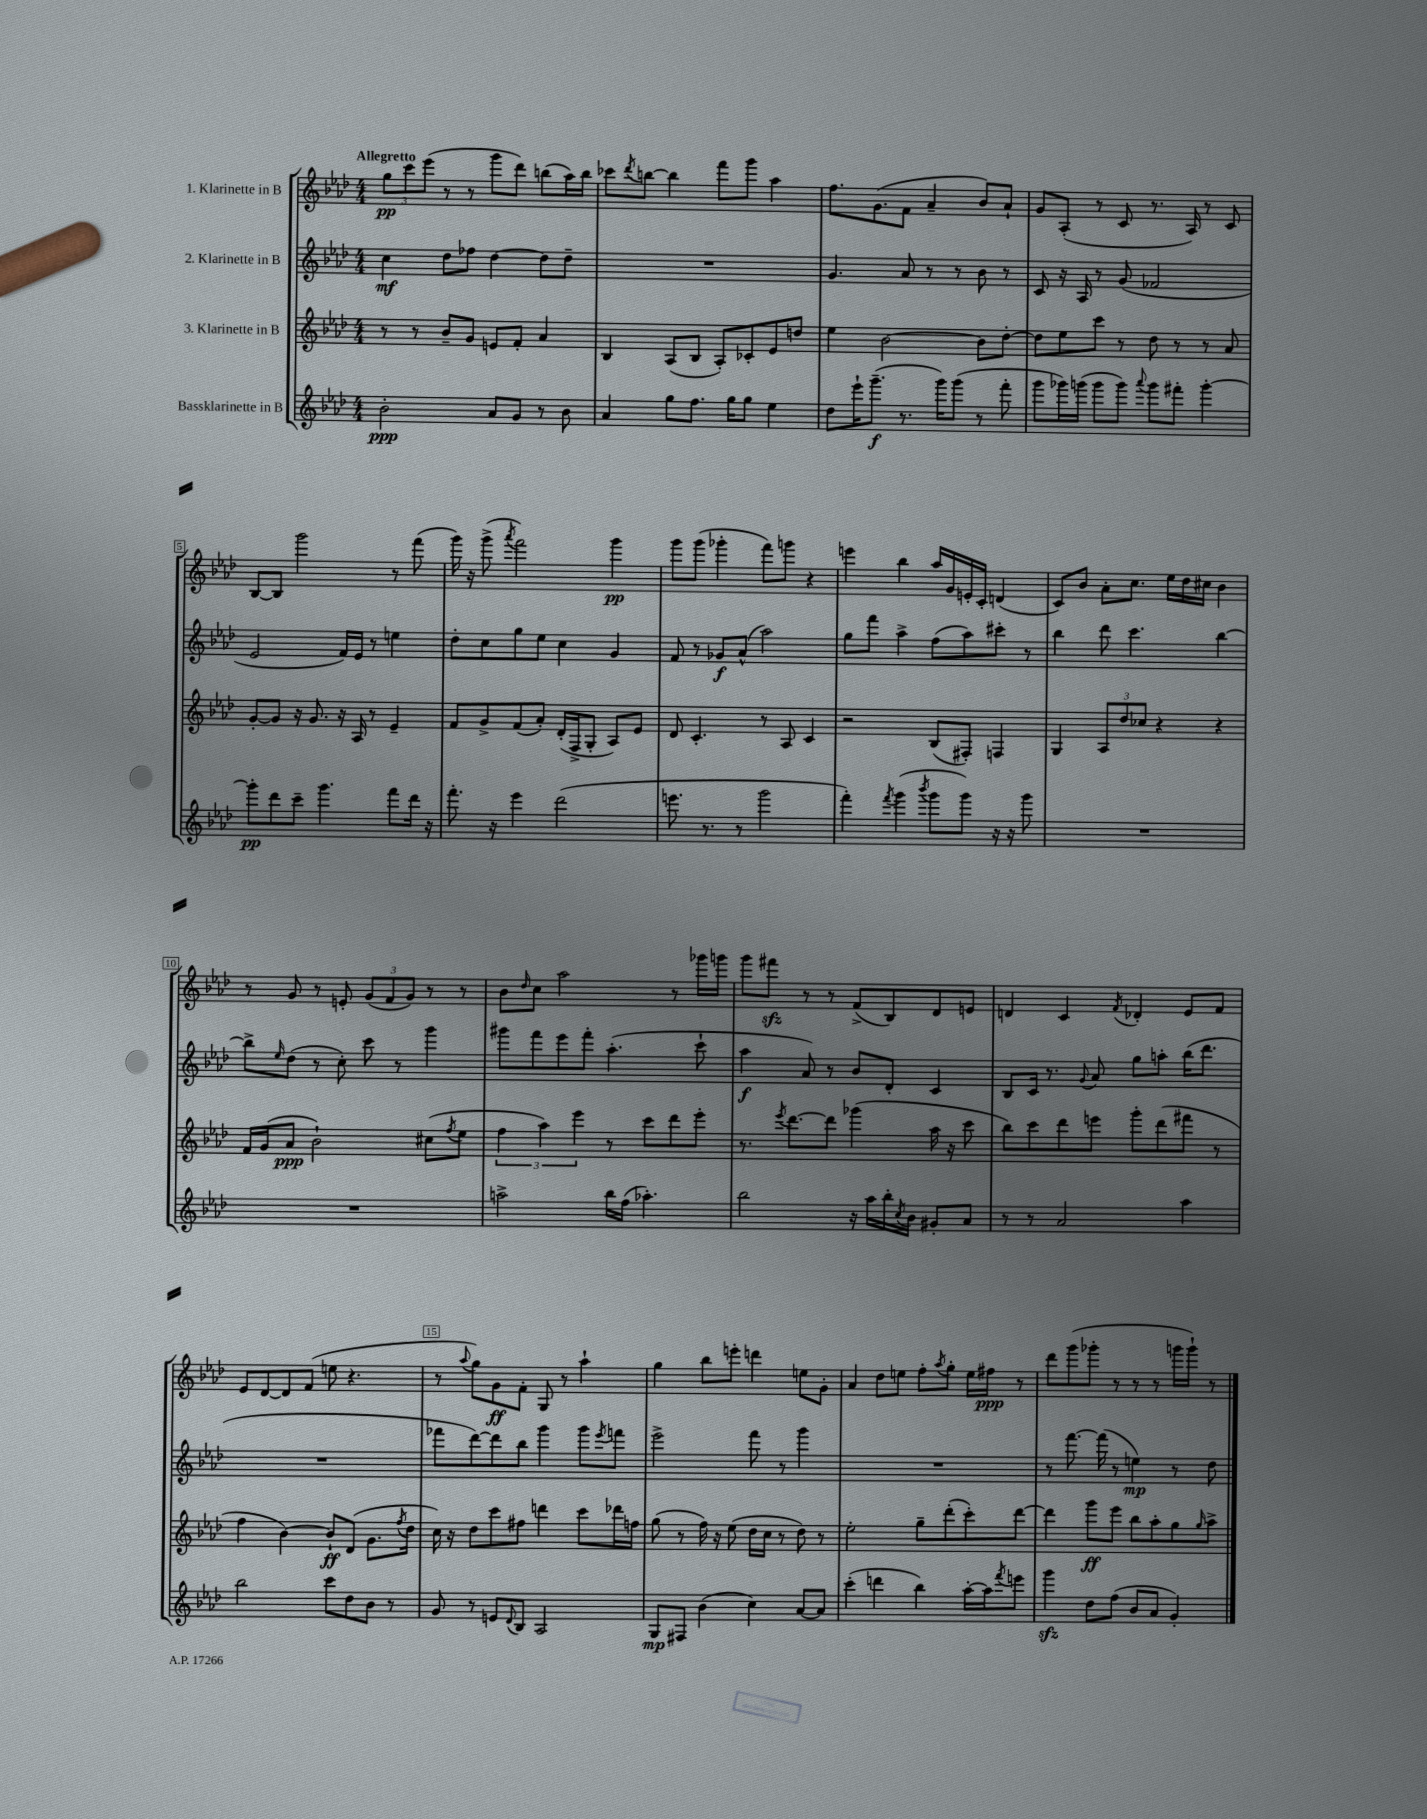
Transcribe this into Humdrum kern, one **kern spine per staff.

**kern	**dynam	**kern	**dynam	**kern	**dynam	**kern	**dynam
*part4	*part4	*part3	*part3	*part2	*part2	*part1	*part1
*staff4	*staff4	*staff3	*staff3	*staff2	*staff2	*staff1	*staff1
*I"Bassklarinette in B	*	*I"3. Klarinette in B	*	*I"2. Klarinette in B	*	*I"1. Klarinette in B	*
*clefG2	*	*clefG2	*	*clefG2	*	*clefG2	*
*k[b-e-a-d-]	*	*k[b-e-a-d-]	*	*k[b-e-a-d-]	*	*k[b-e-a-d-]	*
*M4/4	*	*M4/4	*	*M4/4	*	*M4/4	*
=1	=1	=1	=1	=1	=1	=1	=1
!	!	!	!	!	!	!LO:TX:a:B:t=Allegretto	!
2b-'\	ppp	8r	.	4cc\	mf	12gg\L	pp
.	.	.	.	.	.	12ccc\	.
.	.	8r	.	.	.	.	.
.	.	.	.	.	.	(12eee-\J	.
.	.	8b-~/L	.	8dd-\L	.	8r	.
.	.	8g/J	.	8ff-X\J	.	8r	.
8a-/L	.	8en/L	.	[4dd-\	.	8ggg\L	.
8g/J	.	8f'/J	.	.	.	8ddd-\J)	.
8r	.	4a-/	.	8dd-\L]	.	(8bbn\L	.
8b-\	.	.	.	8dd-~\J	.	16aa-\L)	.
.	.	.	.	.	.	16bb\JJ	.
=2	=2	=2	=2	=2	=2	=2	=2
4a-/	.	4B-/	.	1r	.	8ccc-X\L	.
.	.	.	.	.	.	8qddd-/	.
.	.	.	.	.	.	[8bbn\J	.
8gg\L	.	(8A-/L	.	.	.	4bb\]	.
8.ff\J	.	8B-/J	.	.	.	.	.
.	.	8A-'/L)	.	.	.	8fff\L	.
16gg\KL	.	.	.	.	.	.	.
8gg\J	.	8c-X'/	.	.	.	8ggg\J	.
4ee-\	.	8e-/	.	.	.	4aa-\	.
.	.	8ddn/J	.	.	.	.	.
=3	=3	=3	=3	=3	=3	=3	=3
8dd-\L	.	4ee-\	.	4.g/	.	8.ff\L	.
16eee-`\K	.	.	.	.	.	.	.
(8.ggg~\J	f	.	.	.	.	(8.g\	.
.	.	[2b-\	.	.	.	.	.
8.r	.	.	.	8a-/	.	8f\J	.
.	.	.	.	8r	.	4a-~/	.
16ggg\KL)	.	.	.	.	.	.	.
(8ggg\J	.	.	.	8r	.	.	.
8r	.	8b-\L]	.	8b-\	.	8b-/L)	.
8fff'\	.	[8dd-'\J	.	8r	.	8a-`/J	.
=4	=4	=4	=4	=4	=4	=4	=4
8ggg\L	.	8dd-\L]	.	8c/	.	8g/L	.
16ggg-X\L)	.	8ee-\	.	16r	.	(8A-'/J	.
(16gggn\JJ	.	.	.	16A-/	.	.	.
8ggg\L	.	8ccc\J	.	8r	.	8r	.
8ggg\J)	.	8r	.	(8g/	.	8c/	.
8qqaaa-/	.	.	.	.	.	.	.
8ggg\L	.	8dd-\	.	2f-X/	.	8.r	.
8fff#X'\J	.	8r	.	.	.	.	.
.	.	.	.	.	.	16A-/)	.
[4ggg'\	.	8r	.	.	.	8r	.
.	.	8a-/	.	.	.	8c/	.
!!LO:LB:g=z
=5	=5	=5	=5	=5	=5	=5	=5
8ggg'\L]	pp	[8g'/L	.	2e-/	.	[8B-/L	.
8ddd-\	.	8g/J]	.	.	.	8B-/J]	.
8ccc~\J	.	16r	.	.	.	2ggg\	.
.	.	8.g/	.	.	.	.	.
4.ggg\	.	.	.	.	.	.	.
.	.	16r	.	16f/LL)	.	.	.
.	.	16A-/	.	16e-/JJ	.	.	.
.	.	8r	.	8r	.	.	.
8fff\L	.	4e-~/	.	4een\	.	8r	.
16ddd-\Jk	.	.	.	.	.	(8fff\	.
16r	.	.	.	.	.	.	.
=6	=6	=6	=6	=6	=6	=6	=6
8.fff'\	.	8f/L	.	8dd-'\L	.	16ggg\)	.
.	.	.	.	.	.	16r	.
.	.	8g^/	.	8cc\	.	(8ggg^\	.
16r	.	.	.	.	.	.	.
.	.	.	.	.	.	8qaaa-/	.
4eee-\	.	(8f/	.	8gg\	.	2fff\)	.
.	.	8a-'/J)	.	8ee-\J	.	.	.
(2ddd-\	.	(16d-'/LL	.	4cc\	.	.	.
.	.	16F^/J	.	.	.	.	.
.	.	8G'/J	.	.	.	.	.
.	.	8A-/L)	.	4g/	.	4ggg\	pp
.	.	8e-/J	.	.	.	.	.
=7	=7	=7	=7	=7	=7	=7	=7
8.eeen\	.	8d-/	.	8f/	.	8ggg\L	.
.	.	4.c'/	.	8r	.	(8ggg\J	.
8.r	.	.	.	.	.	.	.
.	.	.	.	8g-X/L	f	4ggg-X'\	.
8r	.	.	.	(8a-^^/J	.	.	.
2ggg\	.	8r	.	2aa-\)	.	8fff\L)	.
.	.	8A-/	.	.	.	8gggn\J	.
.	.	4c/	.	.	.	4r	.
=8	=8	=8	=8	=8	=8	=8	=8
4fff'\)	.	2r	.	8gg\L	.	4eeen\	.
.	.	.	.	8fff\J	.	.	.
8qfff/	.	.	.	.	.	.	.
(4ggg\	.	.	.	4aa-^\	.	4bb-\	.
8qbbb-/	.	.	.	.	.	.	.
8ggg\L	.	(8B-/L	.	(8ff\L	.	16aa-/LL	.
.	.	.	.	.	.	16g/	.
8ggg\J)	.	8F#X'/J)	.	8aa-\)	.	16en'/	.
.	.	.	.	.	.	16c'/JJ	.
16r	.	4Fn/	.	8ccc#X'\J	.	(4dn/	.
16r	.	.	.	.	.	.	.
8ggg\	.	.	.	8r	.	.	.
=9	=9	=9	=9	=9	=9	=9	=9
1r	.	4G/	.	4bb-\	.	8c/L)	.
.	.	.	.	.	.	8b-/J	.
.	.	12A-/L	.	8ddd-\	.	8a-'\L	.
.	.	12dd-/	.	.	.	.	.
.	.	.	.	4.ccc\	.	8.cc\J	.
.	.	12cc-X/J	.	.	.	.	.
.	.	4r	.	.	.	.	.
.	.	.	.	.	.	16ee-\LL	.
.	.	.	.	.	.	16dd-\	.
.	.	.	.	.	.	16cc#X\JJ	.
.	.	4r	.	[4bb-\	.	4b-\	.
!!LO:LB:g=z
=10	=10	=10	=10	=10	=10	=10	=10
1r	.	16f/LL	.	8bb-^\L]	.	8r	.
.	.	(16g/J	.	.	.	.	.
.	.	.	.	16qqee-/	.	.	.
.	.	8a-/J	ppp	(8dd-\J	.	8g/	.
.	.	2b-`\)	.	8r	.	8r	.
.	.	.	.	8cc'\)	.	8en'/	.
.	.	.	.	8ccc\	.	(12g/L	.
.	.	.	.	.	.	12f/	.
.	.	.	.	8r	.	.	.
.	.	.	.	.	.	12g/J)	.
.	.	(8cc#X\L	.	4ggg\	.	8r	.
.	.	8qff/	.	.	.	.	.
.	.	8ee-\J	.	.	.	8r	.
=11	=11	=11	=11	=11	=11	=11	=11
2aan^\	.	6ff\	.	8ggg#X\L	.	8b-\L	.
.	.	.	.	.	.	16qqdd-/	.
.	.	.	.	8fff\	.	8cc\J	.
.	.	6aa-\)	.	.	.	.	.
.	.	.	.	8eee-\	.	2aa-\	.
.	.	6eee-\	.	.	.	.	.
.	.	.	.	8fff'\J	.	.	.
16bb-\LL	.	8r	.	(4.aa-'\	.	.	.
(16ff\JJ	.	.	.	.	.	.	.
4.aa-X'\)	.	8ccc\L	.	.	.	.	.
.	.	8ddd-\	.	.	.	8r	.
.	.	8eee-'\J	.	8ccc`\	.	16ggg-X\LL	.
.	.	.	.	.	.	16gggn\JJ	.
=12	=12	=12	=12	=12	=12	=12	=12
2bb-\	.	8.r	.	4aa-\	f	8ggg\L	.
.	.	.	.	.	.	8fff#Xzz\J	.
.	.	8qeee-/	.	.	.	.	.
.	.	[8.ddd-\L	.	.	.	.	.
.	.	.	.	8a-/)	.	8r	.
.	.	8ddd-\J]	.	8r	.	8r	.
16r	.	(4ggg-X\	.	8b-/L	.	(8f^/L	.
16aa-\LL	.	.	.	.	.	.	.
16bb-'\	.	.	.	8d-'/J	.	8B-/)	.
8qcc/	.	.	.	.	.	.	.
16b-\JJ	.	.	.	.	.	.	.
8g#X'/L	.	16aa-\	.	4c/	.	8d-/	.
.	.	16r	.	.	.	.	.
8a-/J	.	8ccc\	.	.	.	8en/J	.
=13	=13	=13	=13	=13	=13	=13	=13
8r	.	8bb-\L)	.	8B-/L	.	4dn/	.
8r	.	8ccc\	.	16c/Jk	.	.	.
.	.	.	.	8.r	.	.	.
2a-/	.	8ddd-\	.	.	.	4c/	.
.	.	.	.	8qqg/	.	.	.
.	.	8eeen\J	.	8a-/	.	.	.
.	.	.	.	.	.	8qf/	.
.	.	8ggg'\L	.	8gg\L	.	4d-X'/	.
.	.	(8ddd-\	.	8aan'\J	.	.	.
4aa-\	.	8fff#X\J	.	(16bb-\KL	.	8e-/L	.
.	.	.	.	8.ddd-\J	.	.	.
.	.	8r	.	.	.	8f/J	.
!!LO:LB:g=z
=14	=14	=14	=14	=14	=14	=14	=14
2bb-\	.	4ff\	.	1r	.	8e-/L	.
.	.	.	.	.	.	[8d-/	.
.	.	[4b-\)	.	.	.	8d-/]	.
.	.	.	.	.	.	(8f/J	.
8ccc\L	.	8b-`/L]	ff	.	.	8een\	.
8dd-\	.	(8d-/J	.	.	.	4.r	.
8b-\J	.	8.g\L	.	.	.	.	.
8r	.	.	.	.	.	.	.
.	.	8qff/	.	.	.	.	.
.	.	16dd-\Jk	.	.	.	.	.
=15	=15	=15	=15	=15	=15	=15	=15
8g/	.	16cc\)	.	8fff-X\L	.	8r	.
.	.	16r	.	.	.	.	.
.	.	.	.	.	.	8qqaa-/	.
8r	.	8dd-\L	.	[8ddd-\)	.	8gg\L)	.
8en/L	.	8ccc\	.	8ddd-\]	.	8g\	ff
8qqd-/	.	.	.	.	.	.	.
8B-/J	.	8ff#X\J	.	8bb-\J	.	8f'\J	.
2A-/	.	4dddn\	.	4ggg\	.	8G/	.
.	.	.	.	.	.	8r	.
.	.	8ccc\L	.	8ggg\L	.	4aa-`\	.
.	.	.	.	8qeee-/	.	.	.
.	.	16ddd-X\L	.	8fffn\J	.	.	.
.	.	16ffn\JJ	.	.	.	.	.
=16	=16	=16	=16	=16	=16	=16	=16
8G/L	mp	(8gg\	.	2eee-^\	.	4gg\	.
8F#X/J	.	8r	.	.	.	.	.
(4b-\	.	16ff\)	.	.	.	8bb-\L	.
.	.	16r	.	.	.	.	.
.	.	(8ee-\	.	.	.	8eeen'\J	.
4cc\)	.	16dd-\LL	.	8fff\	.	4dddn\	.
.	.	16cc\JJ	.	.	.	.	.
.	.	8r	.	8r	.	.	.
[8a-/L	.	8dd-\)	.	4ggg\	.	8een\L	.
8a-/J]	.	8r	.	.	.	8g'\J	.
=17	=17	=17	=17	=17	=17	=17	=17
(4ccc'\	.	2ee-'\	.	1r	.	4a-/	.
4dddn\	.	.	.	.	.	8dd-\L	.
.	.	.	.	.	.	8een\J	.
4bb-\)	.	8gg~\L	.	.	.	8ff'\L	.
.	.	.	.	.	.	8qaa-/	.
.	.	(8ddd-'\	.	.	.	8gg'\J	.
[16aa-'\LL	.	8ccc'\)	.	.	.	16ee\LL	.
16aa-\J]	.	.	.	.	.	16ff#X\JJ	ppp
8qfff/	.	.	.	.	.	.	.
8eeen\J	.	[8ddd-\J	.	.	.	8r	.
=18	=18	=18	=18	=18	=18	=18	=18
4gggzz\	.	4ddd-\]	.	8r	.	8ddd-\L	.
.	.	.	.	[8.fff\	.	(8ggg\	.
8dd-\L	.	8ggg\L	ff	.	.	8ggg-X'\J	.
.	.	.	.	(16fff\]	.	.	.
(8ff\J	.	8eee-\J	.	8r	.	8r	.
8b-/L	.	8bb-\L	.	4een\)	mp	8r	.
8a-/J	.	8aa-'\	.	.	.	8r	.
4g'/)	.	8gg\	.	8r	.	16gggn\LL	.
.	.	.	.	.	.	16ggg`\JJ)	.
.	.	16qqgg/	.	.	.	.	.
.	.	8aa-^\J	.	8dd-\	.	8r	.
==	==	==	==	==	==	==	==
*-	*-	*-	*-	*-	*-	*-	*-
